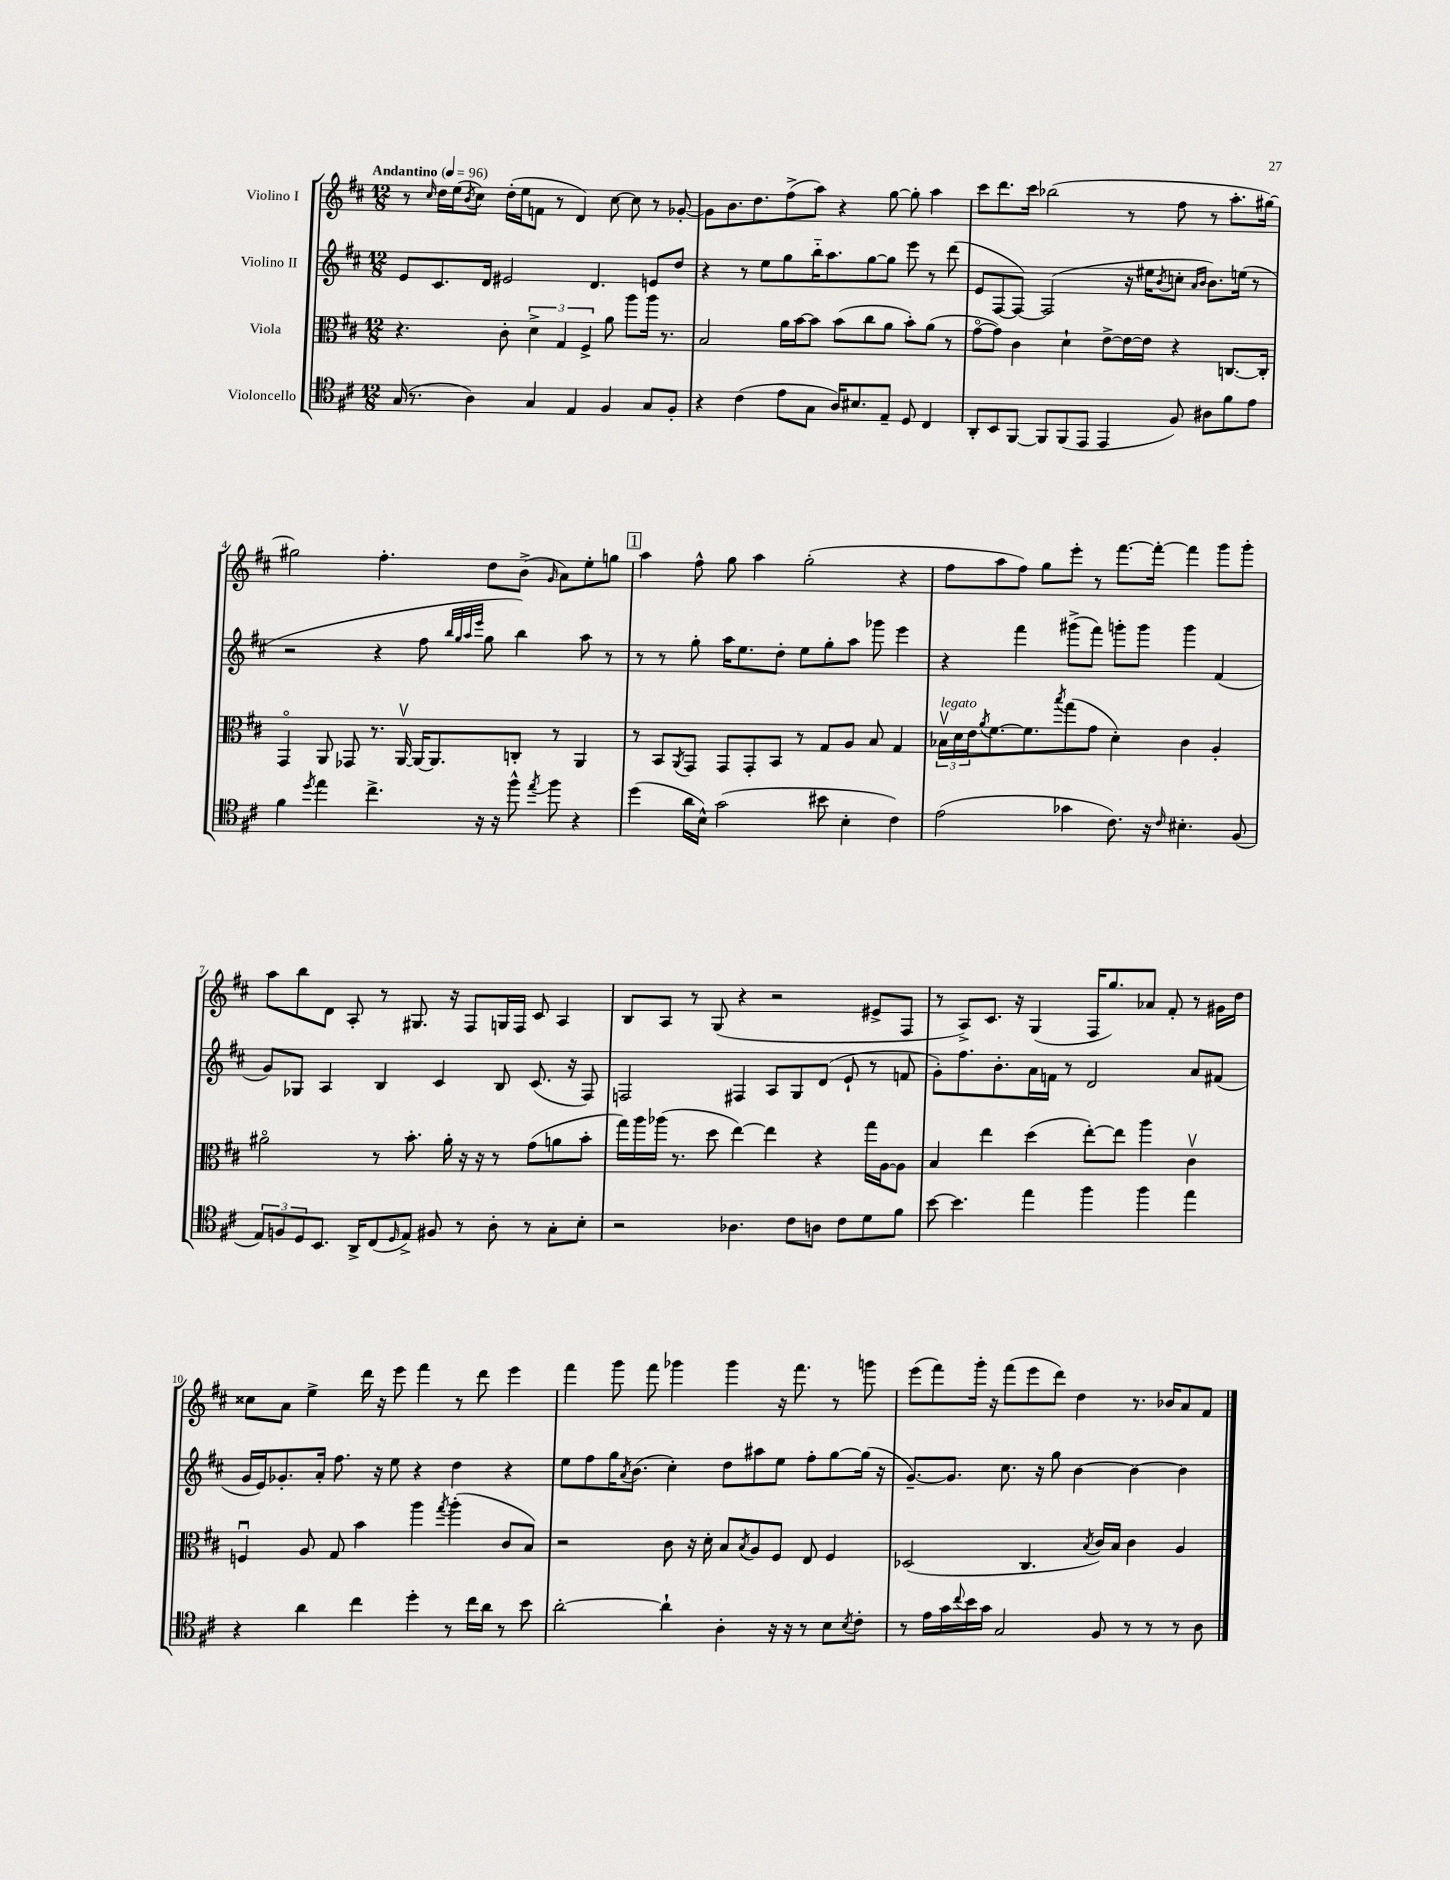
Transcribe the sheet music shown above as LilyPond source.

<<
\new StaffGroup <<
\new Staff = "s0" \with { instrumentName = "Violino I" } {
    \clef treble \key d \major \numericTimeSignature \time 12/8 \tempo "Andantino" 4 = 96
    r8 \grace { cis''16 } d''16 e''16( \acciaccatura { b'8 } cis''8) d''16-.( e''16 f'8 r8 d'4) cis''8~ cis''8 r8 ges'8~-. |
    ges'8 b'8. d''8. fis''8->( a''8) r4 g''8~ g''8-. a''4 |
    cis'''8 d'''8. cis'''16 bes''2( r8 fis''8 r8 a''8.-. gis''16~) |
    gis''2 fis''4.-. d''8 b'8->( \grace { g'16 } a'8) e''8-. g''8 |
    \mark \markup { \box "1" } a''4 fis''8-^ g''8 a''4 g''2-.( r4 |
    fis''8 a''8 fis''8) g''8 e'''8-. r8 fis'''8.~ fis'''16~-. fis'''4 g'''8 g'''8-. |
    a''8 b''8 d'8 a8-. r8 gis8. r16 fis8 g16 fis16 cis'8 a4 |
    b8 a8 r8 g8( r4 r2 eis'8-> fis8 |
    r8 a8->) cis'8. r16 g4( fis16 g''8.) aes'8 fis'8-. r8 gis'16 d''16 |
    cisis''8 a'8 e''4-> d'''16 r16 e'''8 fis'''4 r8 d'''8 e'''4 |
    fis'''4 g'''8 fis'''8 ges'''4 ges'''4 r16 fis'''8. r8 g'''8 |
    e'''8( fis'''8) g'''16-. r16 fis'''8( e'''8 d'''8) d''4 r8. bes'16 a'8 fis'8 \bar "|." |
}
\new Staff = "s1" \with { instrumentName = "Violino II" } {
    \clef treble \key d \major \numericTimeSignature \time 12/8
    e'8 cis'8. d'16 eis'2 d'4. e'8 d''8 |
    r4 r8 e''8 g''8 b''16-_ a''8. g''8~ g''8 e'''8 r8 d'''8( |
    e'8 fis8~ fis8~) fis2( r16 eis''16 \acciaccatura { b'8 } c''8-. \grace { a'16 b'16 } b'8.) e''16( r8 |
    r2 r4 fis''8 \grace { b''32 g''32 a''32 e'''32 } g''8 b''4) a''8 r8 |
    \mark \markup { \box "1" } r8 r8 g''8-. a''16 e''8. d''8-. e''8 g''8-. a''8 ges'''8 e'''4 |
    r4 fis'''4 gis'''8->( fis'''8) g'''8-. g'''8 g'''4 fis'4( |
    g'8) ges8 a4 b4 cis'4 b8 cis'8.( r16 fis8) |
    f2 fis4 a8 g8 d'8( e'8-! r8 f'8 |
    g'8-.) fis''8. b'8.-. a'16 f'16 r8 d'2 a'8 fis'8( |
    g'16 e'16) ges'8.-. a'16-. fis''8. r16 e''8 r4 d''4 r4 |
    e''8 fis''8 g''16 \acciaccatura { a'8 } b'8.( cis''4-.) d''8 ais''8 e''8 fis''8-. g''8~ g''16( r16 |
    g'8.~--) g'8. cis''8. r16 g''8 b'4~ b'4~ b'4 \bar "|." |
}
\new Staff = "s2" \with { instrumentName = "Viola" } {
    \clef alto \key d \major \numericTimeSignature \time 12/8
    r4. cis'8-. \tuplet 3/2 { d'4-> g4 fis4-> } a'8 a''8 a''16 r8. |
    b2 a'16 b'16~ b'8 b'8( cis''8 a'8 b'8-.) a'8( r8 |
    g'8~\flageolet g'8) cis'4 d'4-! e'8~-> e'16~ e'16 r4 c8.~ c16-. |
    g,4\flageolet a,8 ges,8 r8. a,16~\upbow a,16~ a,8. c8-. r8 a,4 |
    \mark \markup { \box "1" } r8 b,8 \acciaccatura { a,8 } g,8 g,8 g,8-. b,8 r8 g8 a8 b8 g4 |
    \tuplet 3/2 { bes16\upbow^\markup { \italic "legato" } d'16 e'16 } \acciaccatura { a'8 } fis'8.~ fis'8. \acciaccatura { b''8 } g''8( g'8 d'4-.) cis'4 a4-. |
    ais'2\flageolet r8 b'8.-. ais'16-. r16 r16 r8 g'8( a'8 b'8-. |
    g''16) a''16 aes''16( r8. d''8 e''4~) e''4 r4 g''16 a16~ a8 |
    b4 e''4 d''4( e''8~-.) e''8 a''4 cis'4\upbow |
    f4\downbow a8 g8 b'4 a''4 \acciaccatura { g''8 } a''4-.( cis'8 b8) |
    r2 cis'8 r16 d'16-. b8 \acciaccatura { b8 } a8 fis8 e8 fis4 |
    des2( cis4. \acciaccatura { b8 } cis'16) b16 cis'4 a4 \bar "|." |
}
\new Staff = "s3" \with { instrumentName = "Violoncello" } {
    \clef tenor \key d \major \numericTimeSignature \time 12/8
    g16( r8. a4) g4 e4 fis4 g8 fis8-. |
    r4 cis'4( e'8 g8 a16) bis8. e8-- d8 cis4 |
    a,8-. b,8 fis,8~ fis,8 fis,8( e,8 e,4 fis8) ais8 fis'8 e'8 |
    fis'4 \acciaccatura { d''8 } e''4 cis''4.-> r16 r16 fis''8-^ \acciaccatura { e''8 } fis''8 r4 |
    \mark \markup { \box "1" } d''4( a'16 b16-^) g'2( bis'8 b4-. cis'4) |
    e'2( ges'4 cis'8.) r16 \grace { cis'16 } bis4.-. fis8( |
    \tuplet 3/2 { e8) f8 d8 } b,8. a,16-> cis8( \grace { d16 } e8->) fis8 r8 a8-. r8 g8-. b8-. |
    r2 aes4. cis'8 a8 cis'8 d'8 fis'8 |
    b'8~ b'4. e''4 fis''4 fis''4 e''4 |
    r4 a'4 cis''4 d''4-. r8 cis''16 a'16 r8 b'8 |
    a'2~-. a'4-! a4-. r16 r16 r8 b8 \acciaccatura { b8 } cis'8-. |
    r8 e'16 g'16 \appoggiatura { cis''8 } b'16 g'16 g2 fis8 r8 r8 r8 a8 \bar "|." |
}
>>
>>
